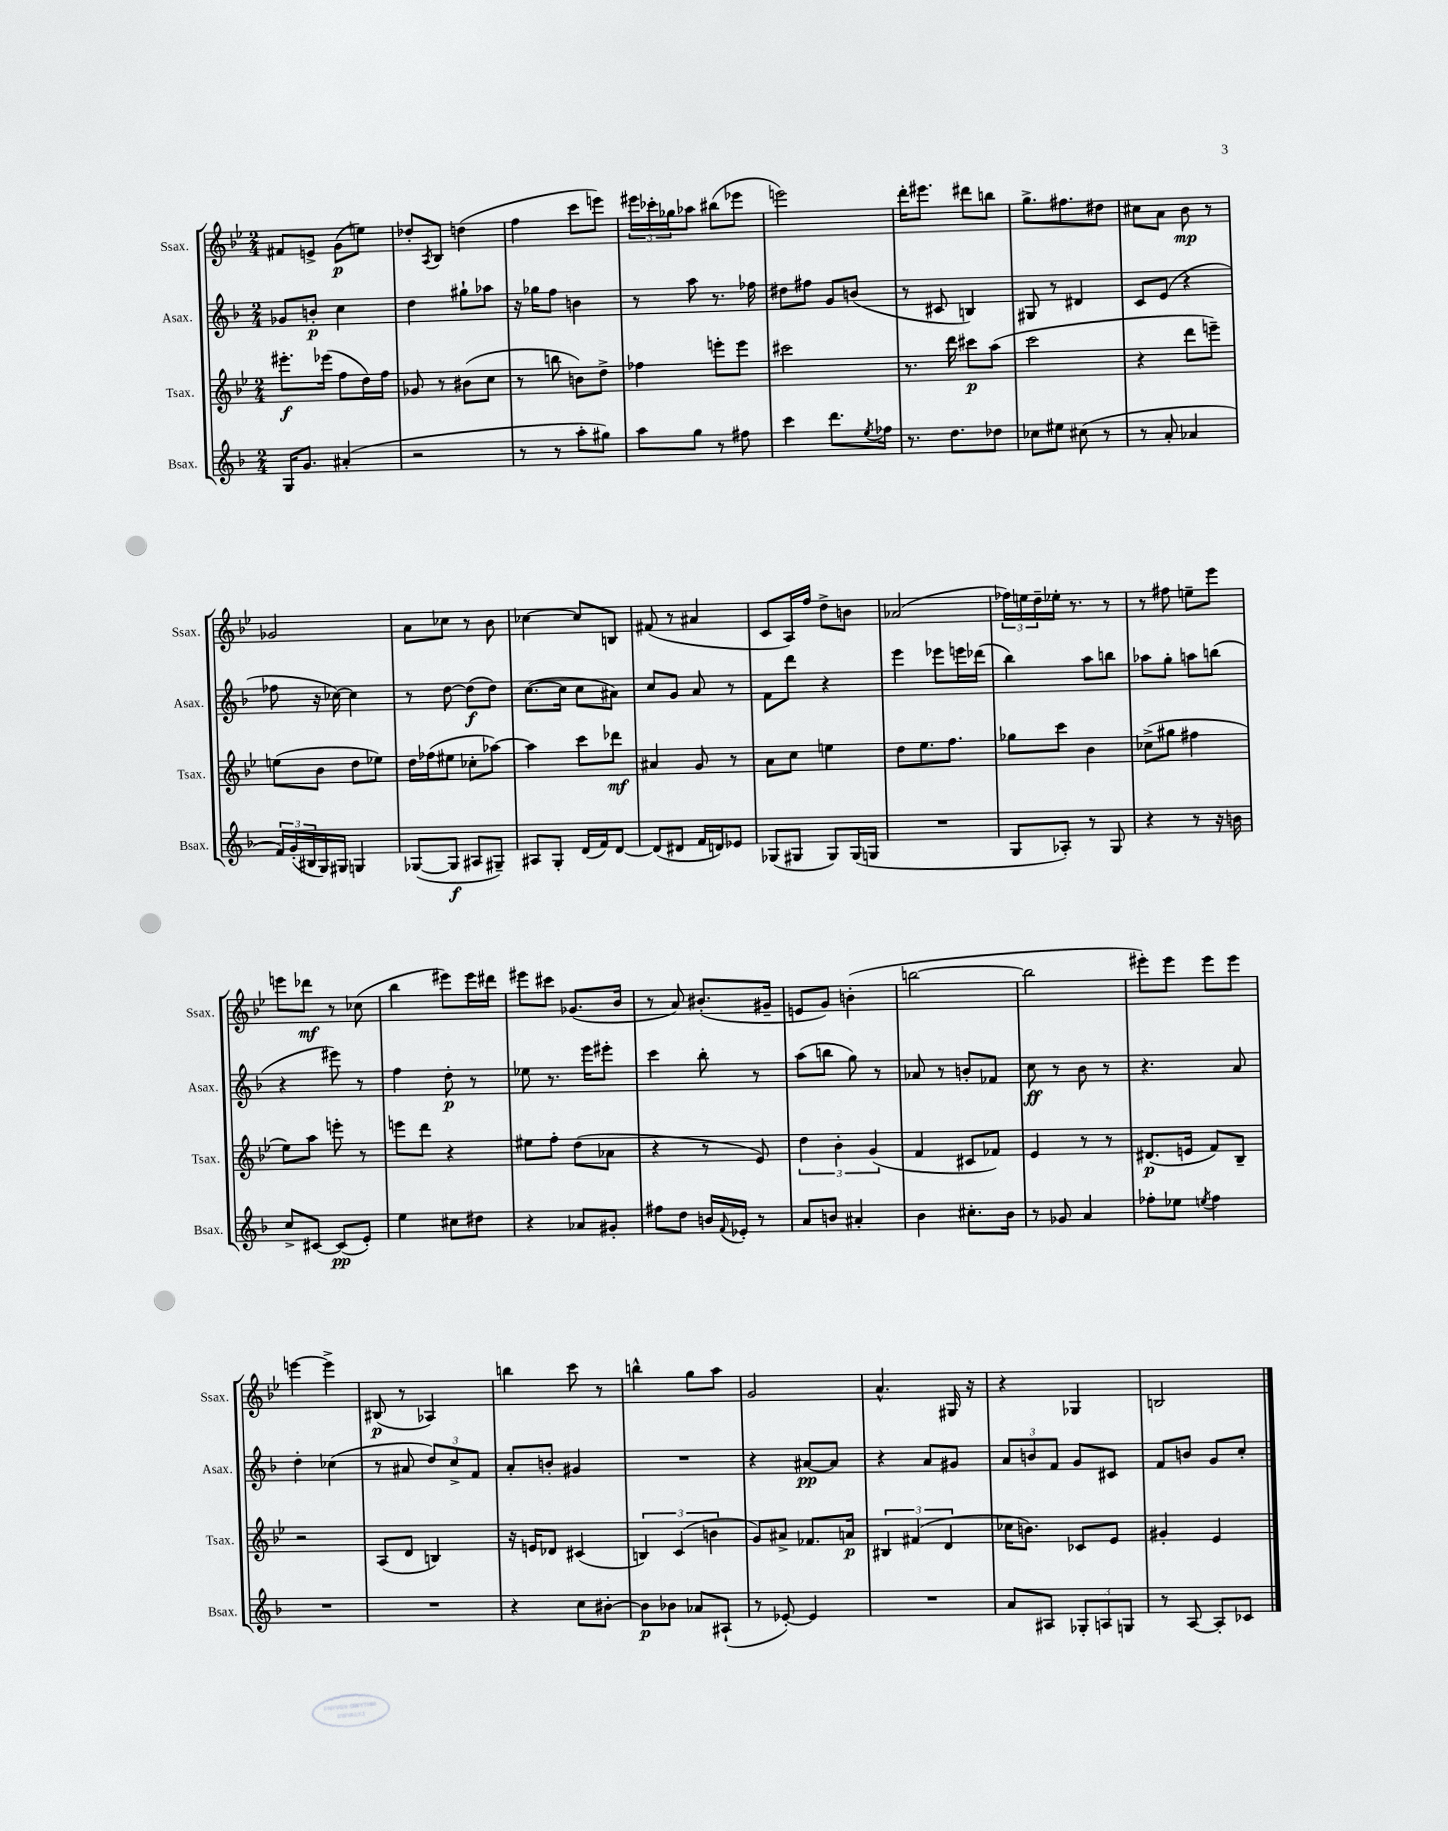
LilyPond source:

<<
\new StaffGroup <<
\new Staff = "s0" \with { instrumentName = "Ssax." shortInstrumentName = "Ssax." } {
    \clef treble \key bes \major \numericTimeSignature \time 2/4
    fis'8 e'8-> g'8\p( e''8) |
    des''8-. \acciaccatura { a8 } bes8 d''4( |
    f''4 c'''8 e'''8) |
    \tuplet 3/2 { eis'''16 ces'''16-. ges''16 } aes''8 bis''8( ees'''8 |
    e'''2) |
    d'''16-. eis'''8. dis'''8 b''8 |
    g''8.-> fis''8. dis''8 |
    cis''8 a'8 bes'8\mp r8 |
    ges'2 |
    a'8 ces''8 r8 bes'8 |
    ces''4~ ces''8 b8 |
    fis'8( r8 ais'4 |
    c'8 a16) f''16 d''8-> b'8 |
    aes'2( |
    \tuplet 3/2 { fes''16) e''16 d''16-- } ees''16-. r8. r8 |
    r8 fis''8 e''8-- ees'''8 |
    e'''8 des'''8\mf r8 ces''8( |
    bes''4 eis'''8) eis'''16 dis'''16 |
    eis'''8 cis'''8 ges'8.( bes'16 |
    r8 a'8) bis'8.-.( gis'16-- |
    e'8 g'8) b'4-.( |
    b''2~ |
    b''2 |
    eis'''8-.) eis'''8 eis'''8 eis'''8 |
    e'''4~ e'''4-> |
    bis8\p( r8 aes4) |
    b''4 c'''8 r8 |
    b''4-^ g''8 a''8 |
    g'2 |
    a'4.-^ gis16 r16 |
    r4 ges4 |
    b2 \bar "|." |
}
\new Staff = "s1" \with { instrumentName = "Asax." shortInstrumentName = "Asax." } {
    \clef treble \key f \major \numericTimeSignature \time 2/4
    ges'8 b'8-.\p c''4 |
    d''4 gis''8-! aes''8 |
    r16 ges''16 f''8 b'4 |
    r8 a''8 r8. fes''16 |
    dis''8 fis''8 g'8 b'8( |
    r8 cis'8 b4) |
    gis8 r8 dis'4 |
    c'8 e'8( r4 |
    fes''8 r16 ces''16~) ces''4 |
    r8 d''8~ d''8\f( d''8) |
    c''8.~( c''16 c''8 ais'8) |
    c''8 g'8 a'8 r8 |
    f'8 d'''8 r4 |
    e'''4 ees'''8 e'''16 des'''16( |
    bes''4) a''8 b''8 |
    aes''8 g''8-. a''8 b''8( |
    r4 eis'''8) r8 |
    f''4 d''8-.\p r8 |
    ees''8 r8. e'''16 eis'''8-. |
    c'''4 bes''8-. r8 |
    a''8( b''8 g''8) r8 |
    aes'8 r8 b'8-. fes'8 |
    c''8\ff r8 bes'8 r8 |
    r4. a'8 |
    d''4-. ces''4( |
    r8 ais'8 \tuplet 3/2 { d''8) c''8-> f'8 } |
    a'8-. b'8-. gis'4 |
    R2 |
    r4 ais'8~\pp ais'8 |
    r4 a'8 gis'8 |
    \tuplet 3/2 { a'8 b'8 f'8 } g'8 cis'8 |
    f'8 b'8 g'8 c''8-. \bar "|." |
}
\new Staff = "s2" \with { instrumentName = "Tsax." shortInstrumentName = "Tsax." } {
    \clef treble \key bes \major \numericTimeSignature \time 2/4
    eis'''8.-.\f ees'''16( f''8 d''16) f''16 |
    ges'8 r8 bis'8( c''8 |
    r8 b''8 b'8) d''8-> |
    fes''4 e'''8-. e'''8 |
    cis'''2 |
    r8. d'''16 cis'''8\p a''8( |
    c'''2 |
    r4 d'''8 e'''8--) |
    e''8( bes'8 d''8 ees''8) |
    d''16 fes''16( eis''8 ces''8-. aes''8~) |
    aes''4 c'''8 des'''8\mf |
    ais'4 g'8 r8 |
    a'8 c''8 e''4 |
    d''8 ees''8. f''8. |
    ges''8 c'''8 bes'4 |
    ces''8->( gis''8 fis''4 |
    ees''8) a''8 e'''8-. r8 |
    e'''8 d'''8 r4 |
    eis''8 f''8-. d''8( aes'8 |
    r4 r8 ees'8) |
    \tuplet 3/2 { d''4 bes'4-. g'4( } |
    f'4 cis'8 fes'8) |
    ees'4 r8 r8 |
    dis'8.\p( e'16 f'8) bes8-- |
    r2 |
    a8( d'8 b4) |
    r16 e'16 des'8 cis'4( |
    \tuplet 3/2 { b4) c'4( b'4 } |
    g'8) ais'8-> fes'8. a'16\p |
    \tuplet 3/2 { bis4 fis'4( d'4 } |
    ces''16 b'8.) ces'8 ees'8 |
    gis'4-. ees'4 \bar "|." |
}
\new Staff = "s3" \with { instrumentName = "Bsax." shortInstrumentName = "Bsax." } {
    \clef treble \key f \major \numericTimeSignature \time 2/4
    g16 g'8. ais'4-.( |
    r2 |
    r8 r8 a''8-. gis''8) |
    a''8 g''8 r8 fis''8 |
    c'''4 d'''8. \acciaccatura { e''8 } fes''16 |
    r8. d''8. des''8 |
    ces''8 eis''8 cis''8( r8 |
    r8 a'8-. aes'4 |
    \tuplet 3/2 { f'16) g'16-.( bis16 } g16) gis16 g4 |
    ges8~( ges8\f ais8 gis8--) |
    ais8 g8-. d'16( f'16) d'8~ |
    d'8( dis'8 f'16 d'16) ees'8 |
    ges8( gis8 gis8) gis16( g16 |
    R2 |
    g8 aes8-.) r8 g8 |
    r4 r8 r16 b'16 |
    c''8-> cis'8~ cis'8\pp( e'8-.) |
    e''4 cis''8 dis''8 |
    r4 aes'8 gis'8-. |
    fis''8 d''8 b'16 \appoggiatura { f'8 } ees'16-. r8 |
    a'8 b'8 ais'4-. |
    bes'4 cis''8.-. bes'16 |
    r8 ges'8 a'4 |
    fes''8-. ees''8 \acciaccatura { e''8 } fes''4 |
    R2 |
    R2 |
    r4 c''8 bis'8~-. |
    bis'8\p bes'8 aes'8 ais8-!( |
    r8 ees'8~-.) ees'4 |
    R2 |
    a'8 ais8 \tuplet 3/2 { ges8-. a8 g8 } |
    r8 a8~ a8-. ces'8 \bar "|." |
}
>>
>>
\layout { \context { \Score \remove "Bar_number_engraver" } }
